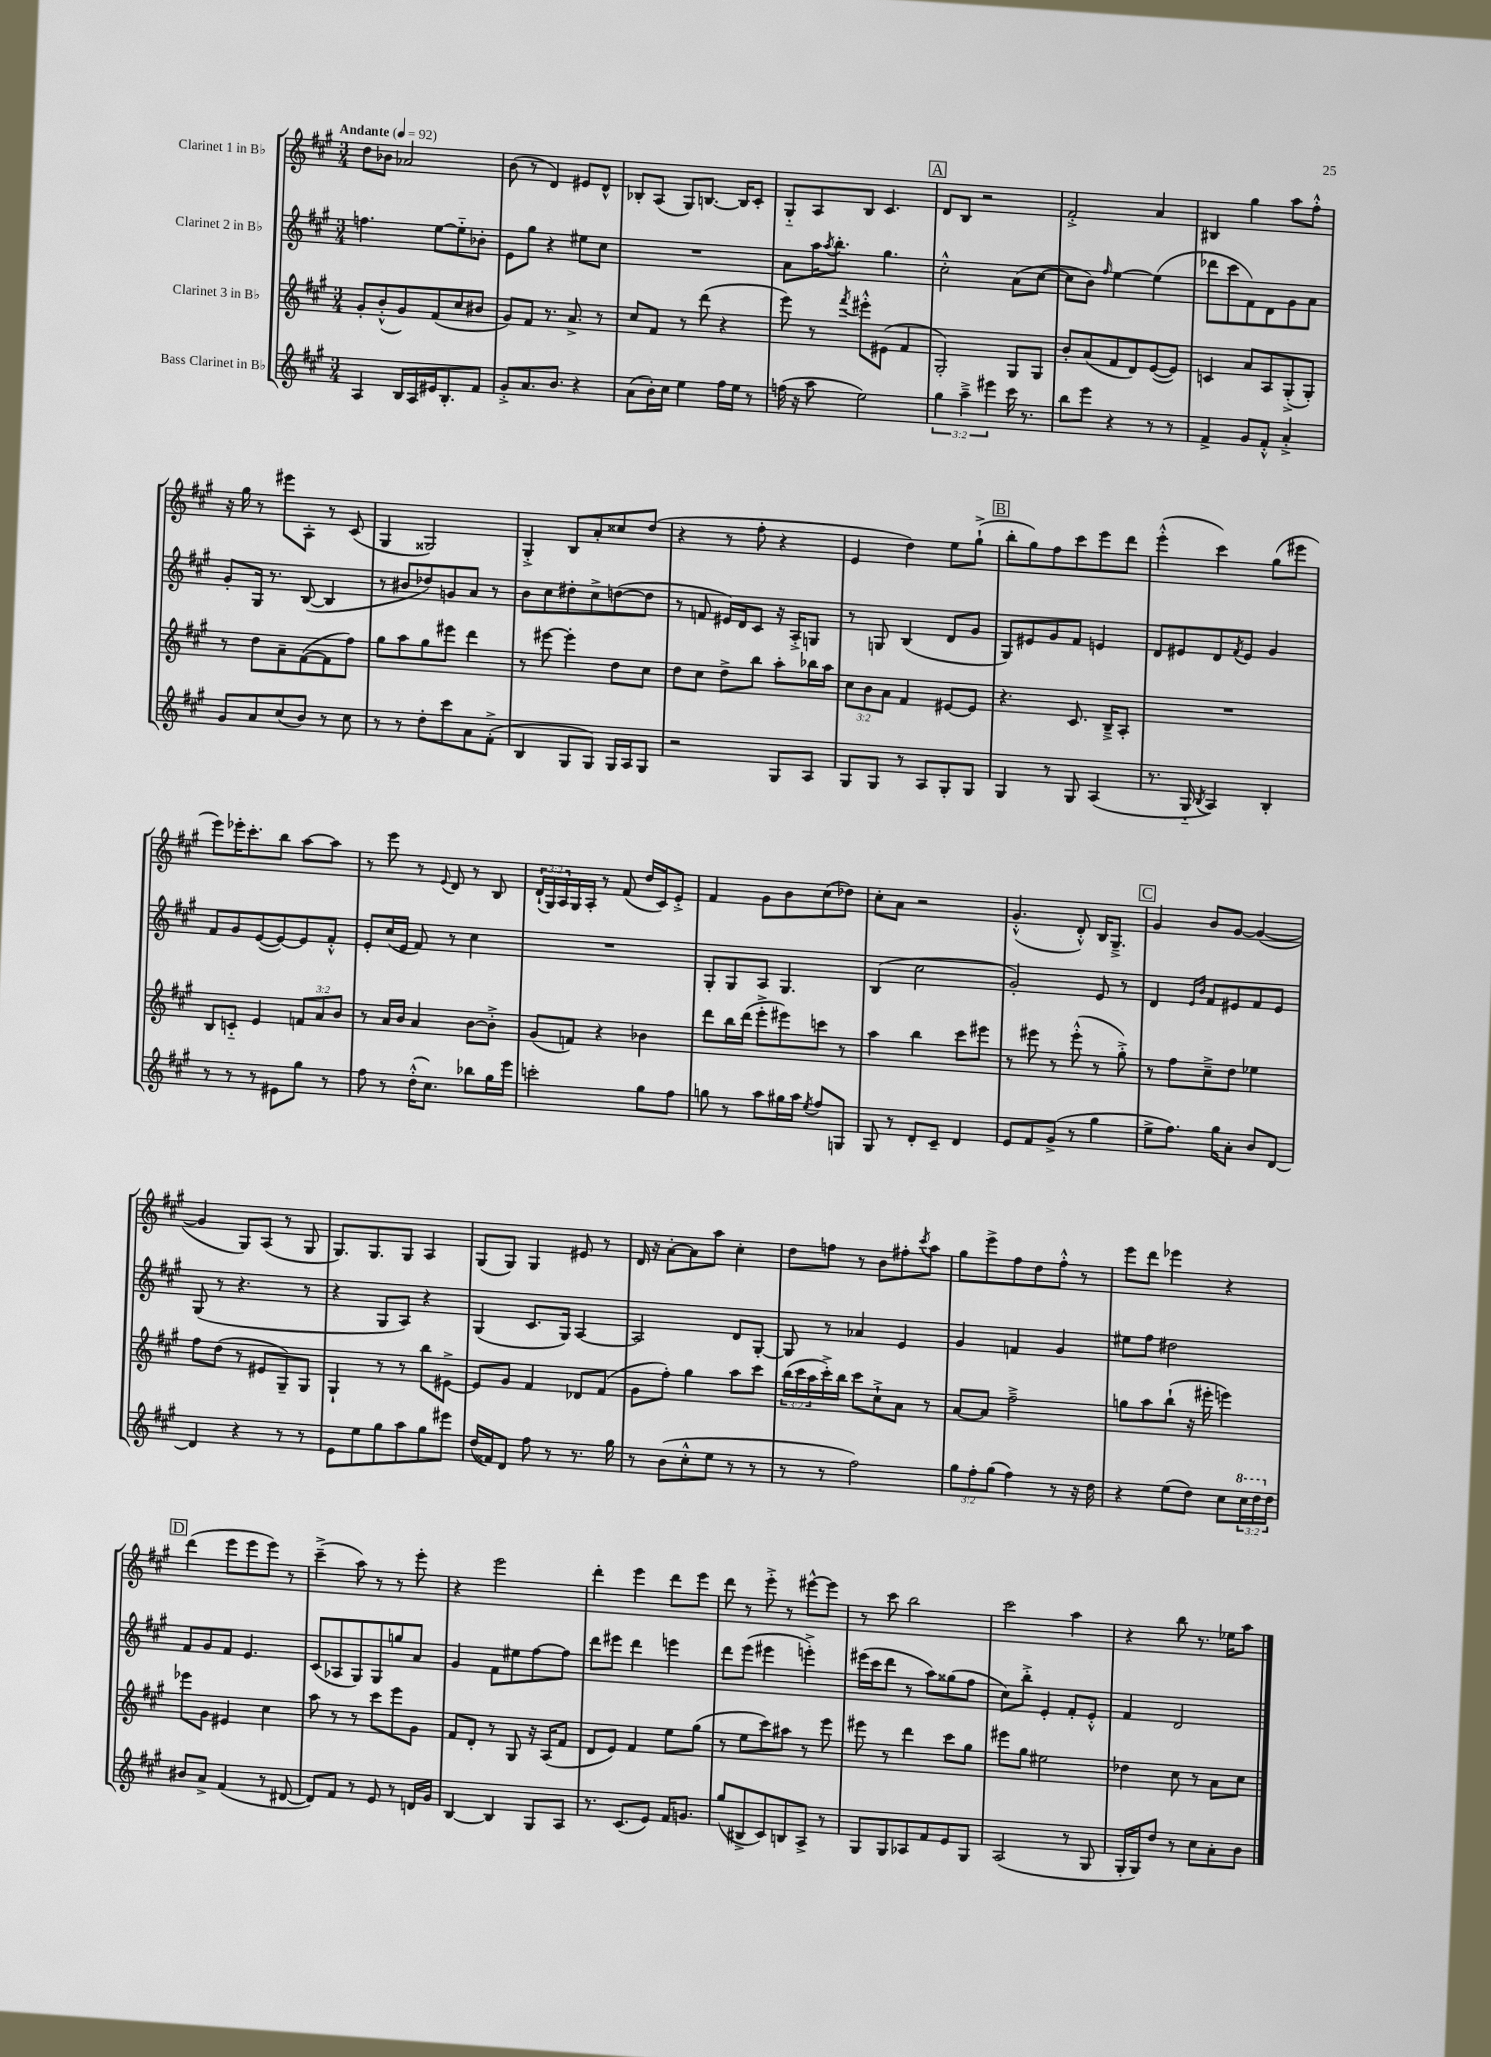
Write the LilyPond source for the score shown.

<<
\new StaffGroup <<
\new Staff = "s0" \with { instrumentName = "Clarinet 1 in Bb" } {
    \clef treble \key a \major \numericTimeSignature \time 3/4 \override Staff.TupletNumber.text = #tuplet-number::calc-fraction-text \tempo "Andante" 4 = 92
    d''8 bes'8 aes'2 |
    b'8( r8 d'4) eis'8 d'8-^ |
    bes8-. a8( gis8) b8.~ b16 cis'8-. |
    gis8-_ a8 b8 cis'4. |
    \mark \markup { \box "A" } d'8 b8 r2 |
    fis'2-.-> a'4 |
    bis4 gis''4 a''8 fis''8-.-^ |
    r16 gis''16 r8 eis'''8 a8-. r8 cis'8( |
    gis4 gisis2) |
    gis4-.-> b8 a'8-. cisis''8 d''8( |
    r4 r8 fis''8-. r4 |
    e'4 d''4) e''8 gis''8-!->( |
    \mark \markup { \box "B" } b''8-. gis''8) fis''8 cis'''8 e'''8 d'''8 |
    e'''4-.-^( cis'''4) gis''8( eis'''8 |
    e'''8) ees'''16-. cis'''8.-. b''8 a''8~ a''8 |
    r8 e'''8 r8 \appoggiatura { e'8 } d'8 r8 b8 |
    \tuplet 3/2 { d'16-!( gis16) a16 } gis16 a16-. r8 fis'8( d''16 cis'16) e'8-.-> |
    fis'4 gis'8 b'8 cis''8( des''8) |
    cis''8-. a'8 r2 |
    gis'4.-.-^( d'8-.-^) b16 gis8.---> |
    \mark \markup { \box "C" } gis'4 b'8 gis'8~ gis'4~( |
    gis'4 gis8) a8( r8 gis8 |
    gis8.) gis8. gis8 a4 |
    gis8( gis8) gis4 eis'8 r8 |
    d'16 r16 a'8~-. a'8 a''8 cis''4-. |
    d''8 f''8 r8 b'8 fis''8-. \acciaccatura { cis'''8 } a''8 |
    gis''8 e'''8-> fis''8 d''8 fis''8-.-^ r8 |
    e'''8 d'''8 ees'''4 r4 |
    \mark \markup { \box "D" } d'''4( e'''8 e'''8 e'''8) r8 |
    cis'''4--->( a''8) r8 r8 e'''8-. |
    r4 e'''2 |
    d'''4-. e'''4 d'''8 e'''8 |
    d'''8 r8 e'''8-.-> r8 eis'''8~-^ eis'''8 |
    r8 cis'''8 b''2 |
    cis'''2 a''4 |
    r4 b''8 r8. ees''16 a''8 \bar "|." |
}
\new Staff = "s1" \with { instrumentName = "Clarinet 2 in Bb" } {
    \clef treble \key a \major \numericTimeSignature \time 3/4
    f''4. e''8~ e''8-_ bes'8-. |
    e'8 gis''8 r4 eis''8 cis''8 |
    R2. |
    a'8 a''16 \acciaccatura { a''8 } b''8.-. gis''4. |
    \mark \markup { \box "A" } cis''2-.-^ a'8( cis''8~ |
    cis''8 b'8) \grace { fis''16 } e''4~ e''4( |
    des'''8 cis'''8 fis'8) d'8 gis'8 a'8 |
    gis'8-. gis16 r8. b8~( b4 |
    r8 bis'8 des''8) g'8 a'8 r8 |
    b'8 cis''8 dis''8-. cis''8-> d''8~( d''8 |
    r8 f'8 eis'16) d'16 cis'8 r16 a16-.-> g8 |
    r8 g8 b4( d'8 gis'8 |
    \mark \markup { \box "B" } gis8) eis'8 gis'8 fis'8 e'4 |
    d'8 eis'8 d'8 \acciaccatura { fis'8 } eis'8 gis'4 |
    fis'8 gis'8 e'8~( e'8~) e'8 fis'8-.-^ |
    e'8-. cis''16( e'16 fis'8) r8 cis''4 |
    R2. |
    gis8-. gis8 a8 gis4. |
    b4( cis''2 |
    gis'2-.) e'8 r8 |
    \mark \markup { \box "C" } d'4 \grace { e'16 b'16 } fis'8 eis'8 fis'8 eis'8 |
    gis8( r8 r4. r8 |
    r4 gis8 a8) r4 |
    gis4( cis'8. gis16) a4~ |
    a2 d'8 gis8~-. |
    gis8 r8 aes'4 e'4 |
    gis'4 f'4 gis'4 |
    eis''8 fis''8 dis''2 |
    \mark \markup { \box "D" } fis'8 gis'8 fis'8 e'4. |
    cis'8( aes8 gis8) gis8 g''8 a'8 |
    gis'4 fis'8 eis''8 fis''8~ fis''8 |
    d'''8 eis'''8 d'''4 e'''4 |
    d'''8 e'''8( eis'''4 e'''4-.->) |
    eis'''16( cis'''16 d'''8 r8 a''8) gisis''8( fis''8 |
    cis''8) b''8-.-> e'4-. fis'8-. e'8-.-^ |
    fis'4 d'2 \bar "|." |
}
\new Staff = "s2" \with { instrumentName = "Clarinet 3 in Bb" } {
    \clef treble \key a \major \numericTimeSignature \time 3/4 \override Staff.TupletNumber.text = #tuplet-number::calc-fraction-text
    gis'8-. b'8-.-^( gis'8) fis'8( cis''8 bis'8 |
    gis'8) fis'8 r8. a'8.-> r8 |
    cis''8 fis'8 r8 d'''8( r4 |
    e'''8) r8 \acciaccatura { fis'''8 } eis'''8-.-^ eis'8( fis'4 |
    \mark \markup { \box "A" } gis2-.) gis8 gis8 |
    b'8-. a'8( fis'8 d'8) e'8~( e'8) |
    c'4 a'8 a8 gis8-.->( gis8-.) |
    r8 d''8 a'8-- fis'8~( fis'8 fis''8) |
    gis''8 a''8 gis''8 eis'''8 d'''4 |
    r8 eis'''8~ eis'''4-. d''8 cis''8 |
    d''8 cis''8 d''8-> b''8 a''8-. bes''16 a''16 |
    \tuplet 3/2 { cis''8 b'8 a'8 } fis'4 eis'8~ eis'8 |
    \mark \markup { \box "B" } r4. cis'8. b16---> a8-. |
    R2. |
    b8 c'8-_ e'4 \tuplet 3/2 { f'8 a'8 b'8 } |
    r8 a'16 b'16 a'4 b'8~ b'8-.-> |
    gis'8( f'8) r4 bes'4 |
    d'''8 b''16 d'''16( e'''8-.-> eis'''8) c'''8 r8 |
    a''4 b''4 cis'''8 eis'''8 |
    r8 eis'''8 r8 eis'''8-.-^( r8 gis''8-.->) |
    \mark \markup { \box "C" } r8 fis''8 cis''8---> d''8 ees''4 |
    fis''8 d''8( r8 eis'8 gis8--) gis8 |
    gis4-! r8 r8 b''8 eis'8~-> |
    eis'8 gis'8 fis'4 des'8 fis'8( |
    gis'8 fis''8-.) gis''4 a''8 cis'''8 |
    \tuplet 3/2 { b''16( cis'''16 a''16 } cis'''16-.->) b''16 cis'''8 cis''8-!-> a'8 r8 |
    a'8~ a'8 fis''2---> |
    g''8 a''8 b''8-!( r16 eis'''16-. e'''4) |
    \mark \markup { \box "D" } ees'''8 gis'8 eis'4 cis''4 |
    a''8 r8 r8 cis'''8 e'''8 gis'8 |
    fis'8 d'8-. r8 gis8 r16 a16( fis'8 |
    d'8 e'8) fis'4 e''8 gis''8( |
    r8 e''8 cis'''8) ais''8 r8 e'''8 |
    eis'''8 r8 d'''4 cis'''8 gis''8 |
    eis'''8 gis''8 eis''2 |
    des''4 cis''8 r8 a'8 cis''8 \bar "|." |
}
\new Staff = "s3" \with { instrumentName = "Bass Clarinet in Bb" } {
    \clef treble \key a \major \numericTimeSignature \time 3/4 \override Staff.TupletNumber.text = #tuplet-number::calc-fraction-text
    a4 b16 a16 eis'16 b8.-. fis'8 |
    gis'8-.-> a'8. b'8. r4 |
    a'8( b'16-.) cis''16 e''4 fis''16 e''16 r8 |
    f''16( r16 a''8 e''2) |
    \mark \markup { \box "A" } \tuplet 3/2 { gis''4 a''4---> eis'''4 } cis'''16 r8. |
    b''8 e'''8 r4 r8 r8 |
    fis'4-> gis'8 fis'8-.-^ a'4-.-> |
    gis'8 a'8 cis''8( b'8) r8 cis''8 |
    r8 r8 d''8-. cis'''8 a'8 fis'8-.->( |
    b4 gis8 gis8) gis16 a16 gis8 |
    r2 gis8 a8 |
    gis8 gis8 r8 a8 gis8-. gis8 |
    \mark \markup { \box "B" } gis4 r8 gis8 a4( |
    r8. gis16-_ \acciaccatura { b8 } a4) b4-. |
    r8 r8 r8 eis'8 gis''8 r8 |
    fis''8 r8 d''16-.-^( cis''8.) bes''8 gis''16 e'''16 |
    c'''2-. gis''8 fis''8 |
    g''8 r8 a''8 gis''16 a''16 \acciaccatura { e''8 } fis''8 g8 |
    gis8 r8 d'8-. cis'8-- d'4 |
    e'8 fis'8 gis'8->( r8 gis''4 |
    \mark \markup { \box "C" } e''8-> fis''8.) gis''16 a'8-. b'8 d'8~ |
    d'4 r4 r8 r8 |
    e'8 e''8 gis''8 a''8 gis''8 eis'''8 |
    d''16( fisis'16) d'8 fis''8 r8 r8. gis''16 |
    r8 b'8( cis''8-.-^ e''8 r8 r8 |
    r8 r8 fis''2) |
    \tuplet 3/2 { gis''8 fis''8-. gis''8( } fis''4) r8 r16 d''16 |
    r4 e''8( d''8) cis''8 \tuplet 3/2 { \ottava #1 cis'''16 d'''16 \ottava #0 d''16 } |
    \mark \markup { \box "D" } bis'8 a'8-> fis'4( r8 dis'8~ |
    dis'8) fis'8 r8 e'8 r8 d'16 gis'16 |
    b4~ b4 gis8 a8 |
    r8. cis'8.( e'8) fis'16 g'8. |
    gis''8( bis8-> cis'8) b8 a8-> r8 |
    gis8 gis8 aes8 fis'8 e'8 gis8 |
    a2( r8 gis8 |
    gis16-. gis16) d''8 r8 cis''8 a'8-. b'8 \bar "|." |
}
>>
>>
\layout { \context { \Score \remove "Bar_number_engraver" } }
